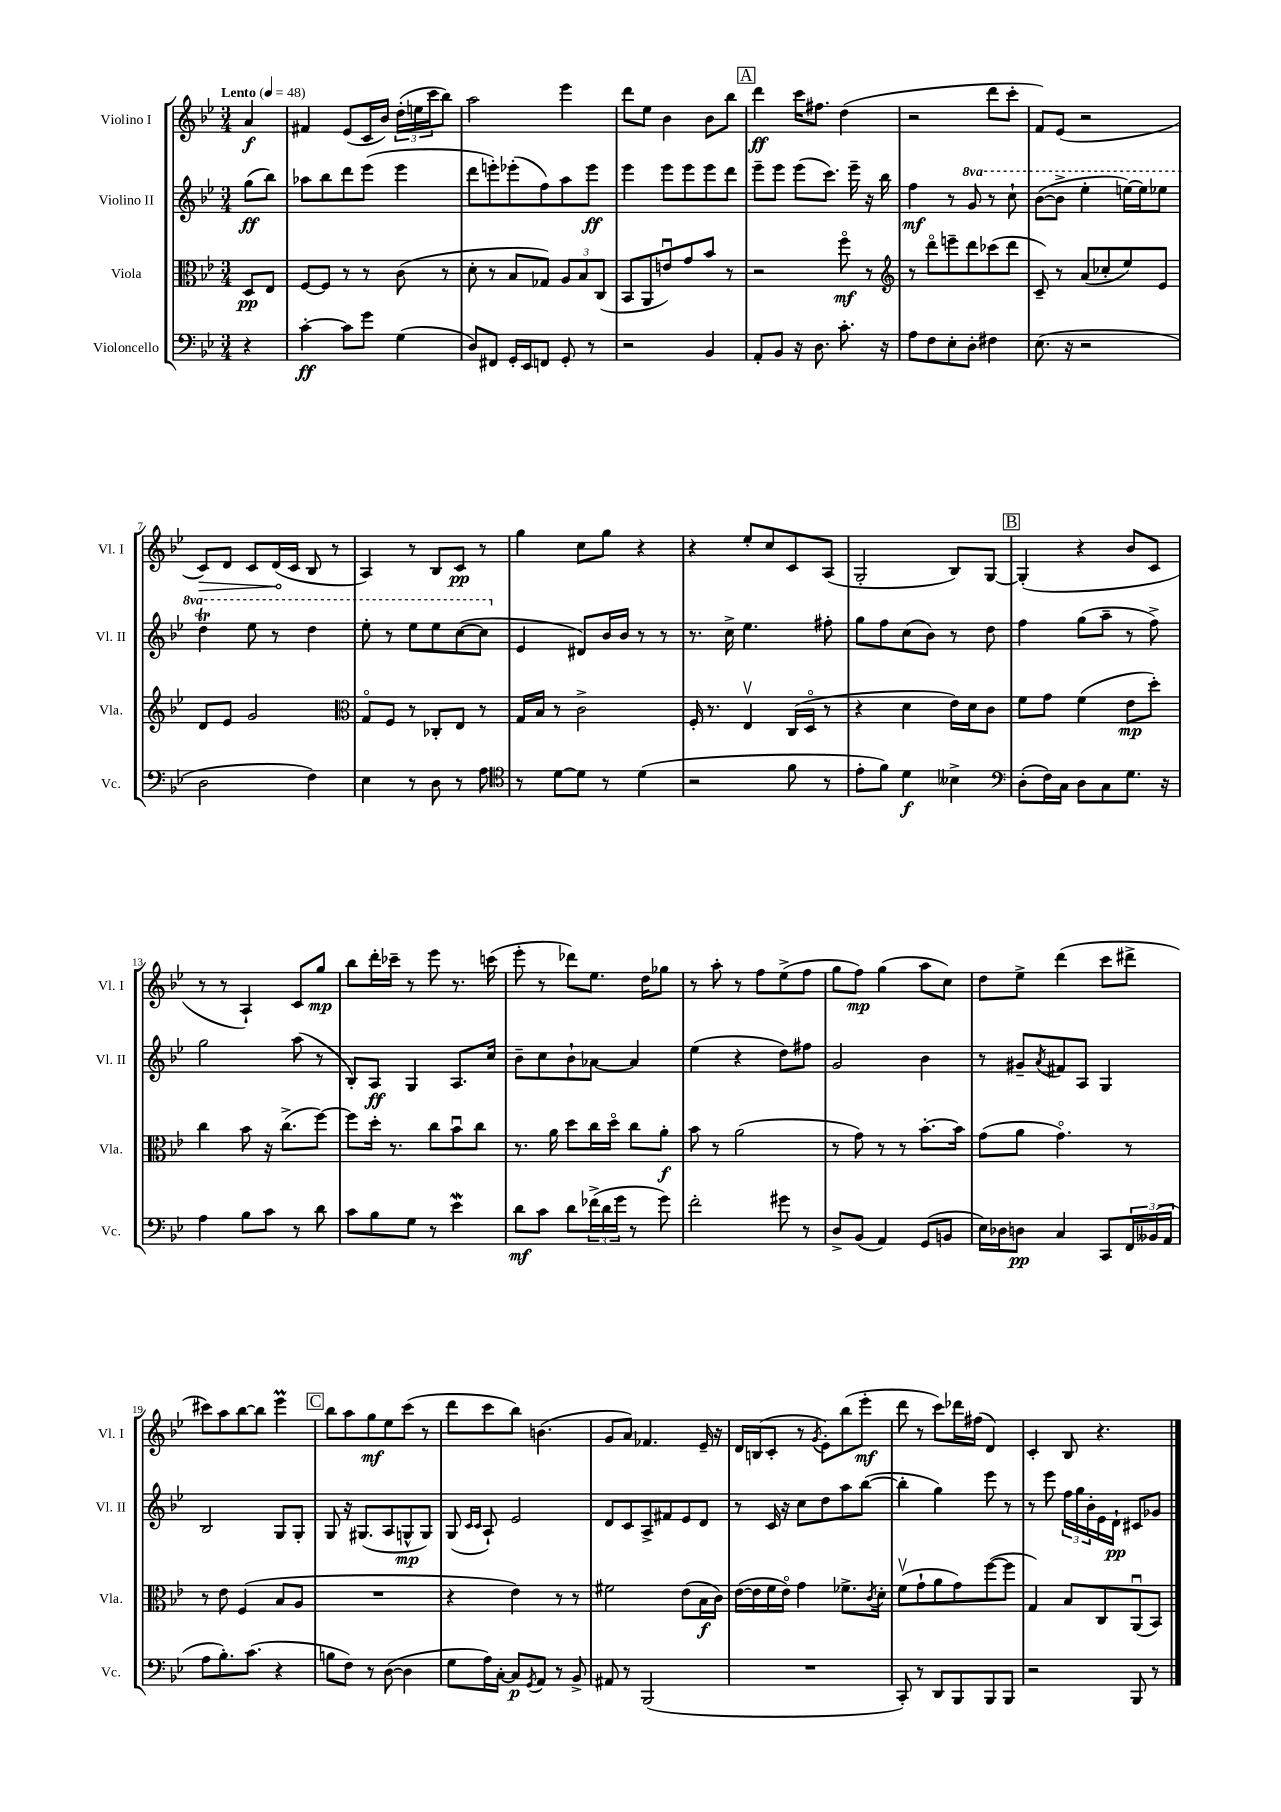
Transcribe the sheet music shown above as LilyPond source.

<<
\new StaffGroup <<
\new Staff = "s0" \with { instrumentName = "Violino I" shortInstrumentName = "Vl. I" } {
    \clef treble \key bes \major \numericTimeSignature \time 3/4 \partial 4 \tempo "Lento" 4 = 48
    a'4\f |
    fis'4 ees'8( c'16 bes'16) \tuplet 3/2 { d''16-.( e''16 c'''16 } bes''8) |
    a''2 ees'''4 |
    d'''8 ees''8 bes'4 bes'8 bes''8 |
    \mark \markup { \box "A" } d'''4\ff c'''16 fis''8. d''4( |
    r2 d'''8 c'''8-. |
    f'8) ees'8( r2 |
    \once \override Hairpin.circled-tip = ##t c'8\>) d'8 c'8 d'16\!( c'16 bes8 r8 |
    a4) r8 bes8 c'8\pp r8 |
    g''4 c''8 g''8 r4 |
    r4 ees''8-. c''8 c'8 a8( |
    g2-. bes8) g8~ |
    \mark \markup { \box "B" } g4-.( r4 bes'8 c'8 |
    r8 r8 a4-!) c'8 g''8\mp |
    bes''8 d'''16-. ces'''16-- r8 ees'''8 r8. c'''16( |
    ees'''8-. r8 des'''8) ees''8. d''16 ges''8 |
    r8 a''8-. r8 f''8 ees''8->( f''8 |
    g''8 f''8\mp) g''4( a''8 c''8) |
    d''8 ees''8-> d'''4( c'''8 dis'''8-> |
    cis'''8) a''8 bes''8~ bes''8 ees'''4\prall |
    \mark \markup { \box "C" } bes''8 a''8 g''8\mf ees''8 c'''8( r8 |
    d'''8 c'''8 bes''8) b'4.( |
    g'8 a'8) fes'4. ees'16-- r16 |
    d'16 b16( c'8-. r8 \acciaccatura { g'8 } ees'8-.) bes''8( ees'''8-.\mf |
    d'''8 r8 c'''8) des'''16 fis''16( d'4) |
    c'4-. bes8 r4. \bar "|." |
}
\new Staff = "s1" \with { instrumentName = "Violino II" shortInstrumentName = "Vl. II" } {
    \clef treble \key bes \major \numericTimeSignature \time 3/4 \set Staff.ottavationMarkups = #ottavation-simple-ordinals \partial 4
    g''8\ff( bes''8) |
    aes''8 bes''8 d'''8 ees'''8( ees'''4 |
    d'''8 e'''8-.) ees'''8-.( f''8) a''8 ees'''8\ff |
    ees'''4 ees'''8 ees'''8 ees'''8 d'''8 |
    \mark \markup { \box "A" } ees'''8-- ees'''8 ees'''8( c'''8.) ees'''16-- r16 bes''16 |
    f''4\mf r8 \ottava #1 g''8 r8 c'''8-! |
    bes''8~( bes''8-> ees'''4-. e'''16~) e'''16 ees'''8 |
    d'''4\trill ees'''8 r8 d'''4 |
    ees'''8-. r8 ees'''8 ees'''8 c'''8~( c'''8 \ottava #0 |
    ees'4 dis'8) bes'16 bes'16 r8 r8 |
    r8. c''16-> ees''4. fis''8-. |
    g''8 f''8 c''8( bes'8) r8 d''8 |
    \mark \markup { \box "B" } f''4 g''8( a''8-- r8 f''8->) |
    g''2 a''8( r8 |
    bes8-.) a8\ff g4 a8. c''16 |
    bes'8-- c''8 bes'8-! aes'8~ aes'4 |
    ees''4( r4 d''8) fis''8 |
    g'2 bes'4 |
    r8 gis'8-- \acciaccatura { a'8 } fis'8 a8 g4 |
    bes2 g8 g8-. |
    \mark \markup { \box "C" } g8 r16 gis8.( a8 g8-^\mp g8) |
    g8( \grace { c'16 c'16 } a8-!) ees'2 |
    d'8 c'8 a8-> fis'8 ees'8 d'8 |
    r8 c'16 r16 c''8 d''8 a''8 bes''8~( |
    bes''4-. g''4) ees'''8 r8 |
    r8 ees'''8 \tuplet 3/2 { f''16 g''16 bes'16-. } ees'16 d'16-!\pp cis'8 ges'8 \bar "|." |
}
\new Staff = "s2" \with { instrumentName = "Viola" shortInstrumentName = "Vla." } {
    \clef alto \key bes \major \numericTimeSignature \time 3/4 \partial 4
    d8\pp ees8 |
    f8~ f8 r8 r8 c'8( r8 |
    d'8-. r8 bes8 ges8) \tuplet 3/2 { a8 bes8 c8( } |
    bes,8 a,8 e'8\downbow) g'8 bes'8 r8 |
    \mark \markup { \box "A" } r2 f''8\flageolet\mf r8 |
    \clef treble r8 d'''8\flageolet e'''8-- d'''8 ces'''8( d'''8 |
    c'8--) r8 a'8( ces''8-. ees''8) ees'8 |
    d'8 ees'8 g'2 |
    \clef alto g8\flageolet f8 r8 ces8-. ees8 r8 |
    g16 bes16 r8 c'2-> |
    f16-. r8. ees4\upbow c16( d16\flageolet r8 |
    r4 d'4 ees'16) d'16 c'8 |
    \mark \markup { \box "B" } f'8 g'8 f'4( ees'8\mp d''8-.) |
    c''4 bes'8 r16 c''8.->( f''8~) |
    f''8 d''16-. r8. c''8 bes'8\downbow c''8 |
    r8. a'16 d''8 c''16 d''16\flageolet c''8 a'8-.\f |
    bes'8 r8 a'2( |
    r8 g'8) r8 r8 bes'8.~-. bes'16 |
    g'8( a'8 g'4.\flageolet) r8 |
    r8 ees'8 f4( bes8 a8 |
    \mark \markup { \box "C" } R2. |
    r4 ees'4) r8 r8 |
    fis'2 ees'8( bes16\f c'16) |
    ees'16~( ees'16 f'16 ees'16\flageolet) g'4 fes'8.-> \acciaccatura { c'8 } d'16-. |
    f'8\upbow( g'8-! a'8 g'8) f''8~( f''8 |
    g4) bes8 c8 a,8\downbow( bes,8) \bar "|." |
}
\new Staff = "s3" \with { instrumentName = "Violoncello" shortInstrumentName = "Vc." } {
    \clef bass \key bes \major \numericTimeSignature \time 3/4 \partial 4
    r4 |
    c'4~-.\ff c'8 g'8 g4( |
    d8) fis,8 g,16-. ees,16 f,8 g,8-. r8 |
    r2 bes,4 |
    \mark \markup { \box "A" } a,8-. bes,8 r16 d8. c'8.-. r16 |
    a8 f8 ees8-. d8-. fis4 |
    ees8.( r16 r2 |
    d2 f4) |
    ees4 r8 d8 r8 a8 |
    \clef tenor r8 d'8~ d'8 r8 d'4( |
    r2 f'8 r8 |
    ees'8-. f'8) d'4\f beses4-> |
    \mark \markup { \box "B" } \clef bass d8-.( f16) c16 d8 c8 g8. r16 |
    a4 bes8 c'8 r8 d'8 |
    c'8 bes8 g8 r8 ees'4\mordent |
    d'8\mf c'8 d'8 \tuplet 3/2 { fes'16->( d'16 g'16 } r8 g'8) |
    f'2-. gis'8 r8 |
    d8-> bes,8( a,4) g,8( b,8 |
    ees16) des16 d8\pp c4 c,8 \tuplet 3/2 { f,16 beses,16( a,16 } |
    a8 bes8.-.) c'8.( r4 |
    \mark \markup { \box "C" } b8 f8) r8 d8~( d4 |
    g8 a16) c16~-. c8\p \acciaccatura { g,8 } a,8 r8 bes,8-> |
    ais,8 r8 bes,,2( |
    R2. |
    c,8-.) r8 d,8 bes,,8 bes,,8 bes,,8 |
    r2 bes,,8 r8 \bar "|." |
}
>>
>>
